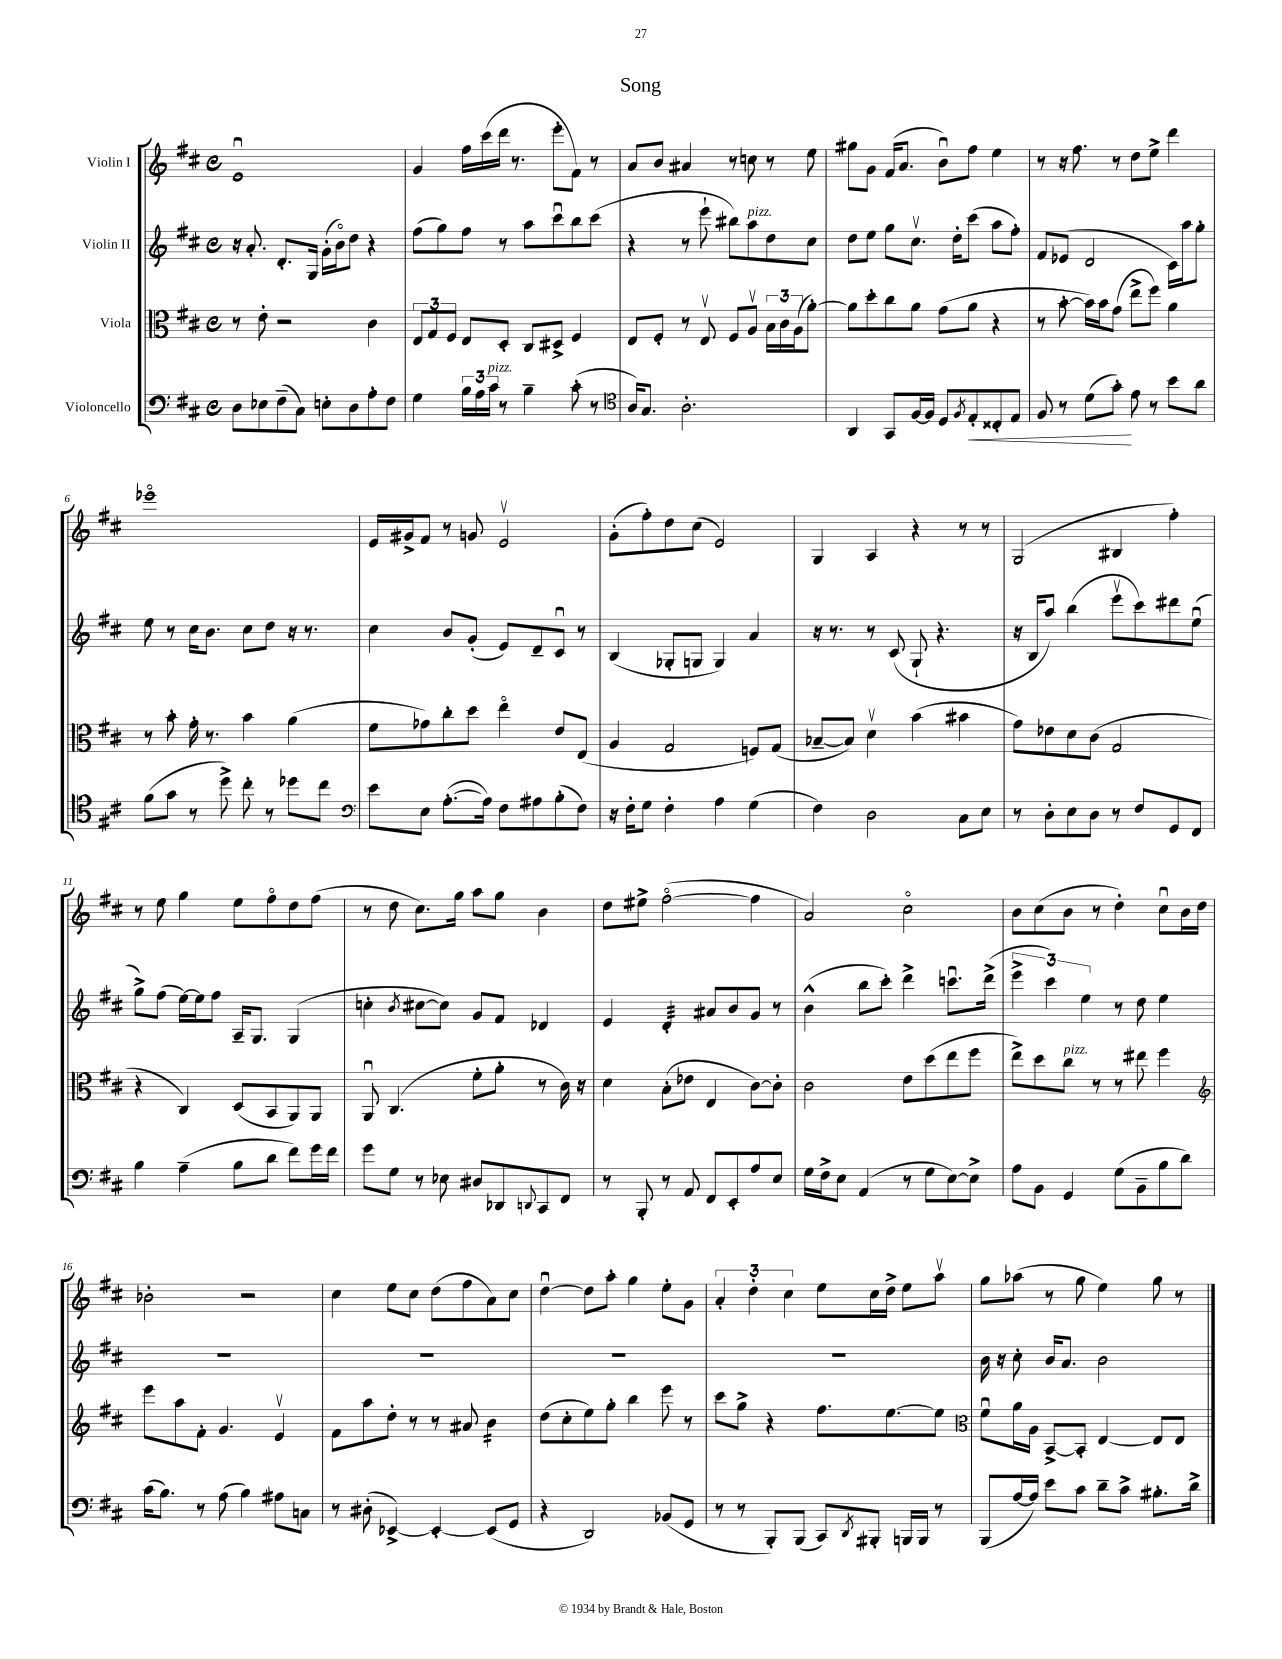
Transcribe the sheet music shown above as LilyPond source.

\header { title = "Song" }
<<
\new StaffGroup <<
\new Staff = "s0" \with { instrumentName = "Violin I" } {
    \clef treble \key d \major \defaultTimeSignature \time 4/4
    e'1\downbow |
    g'4 fis''16 cis'''16( d'''16 r8. e'''8-. fis'8) r8 |
    a'8 b'8 ais'4 r8 c''8 r8 e''8 |
    gis''8 g'8 fis'16( a'8. b'8\downbow) fis''8 e''4 |
    r8 r16 fis''8. r8 d''8 e''8-> d'''4 |
    ees'''1\flageolet |
    e'16 gis'16-> fis'8 r8 g'8 e'2\upbow |
    g'8-.( fis''8-.) d''8 cis''8( e'2) |
    g4 a4 r4 r8 r8 |
    g2( bis4 fis''4-.) |
    r8 e''8 g''4 e''8 fis''8\flageolet d''8 fis''8( |
    r8 d''8 cis''8.) g''16 a''8 g''8 b'4 |
    d''8 eis''8-> fis''2~\flageolet( fis''4 |
    a'2) cis''2\flageolet |
    b'8 cis''8( b'8 r8 d''4-.) cis''8\downbow b'16 d''16 |
    bes'2-. r2 |
    cis''4 e''8 cis''8 d''8( fis''8 a'8) cis''8 |
    d''4~\downbow d''8 a''8-. g''4 e''8-. g'8 |
    \tuplet 3/2 { a'4-. d''4-. cis''4 } e''8 cis''16 d''16-> e''8 a''8\upbow |
    g''8 aes''8( r8 g''8 e''4) g''8 r8 \bar "|." |
}
\new Staff = "s1" \with { instrumentName = "Violin II" } {
    \clef treble \key d \major \defaultTimeSignature \time 4/4
    r16 a'8.-. d'8.-. g16 g'16-.( b'16\flageolet) d''8 r4 |
    fis''8( g''8) fis''8 r8 a''8 cis'''8\downbow b''8 cis'''8( |
    r4 r8 e'''8-! bis''8) a''8^\markup { \italic "pizz." } d''8 cis''8 |
    d''8 e''8 g''8 cis''8.\upbow d''16-. cis'''8( a''8 fis''8-.) |
    fis'8 ees'8( d'2 cis'16) a''16 g''8-. |
    e''8 r8 cis''16 b'8. cis''8 d''8 r16 r8. |
    cis''4 b'8 g'8-.( e'8) d'8-- cis'8\downbow r8 |
    b4( ges8-. g8 g4) a'4 |
    r16 r8. r8 cis'8( g8-! r4. |
    r16 b16 a''8) b''4( e'''8\upbow cis'''8) dis'''8 e''8\downbow( |
    g''8->) fis''8( e''16~) e''16 fis''8 a16-- g8. g4( |
    c''4-. \acciaccatura { b'8 } cis''8~ cis''8) g'8 fis'8 des'4 |
    e'4 d'4:32-. ais'8 b'8 g'8 r8 |
    b'4-^( b''8 cis'''8-.) d'''4-> c'''8.\downbow d'''16->( |
    \tuplet 3/2 { e'''4-> cis'''4) e''4 } r8 d''8 e''4 |
    R1 |
    R1 |
    R1 |
    R1 |
    b'16 r16 cis''8-. b'16 a'8. b'2 \bar "|." |
}
\new Staff = "s2" \with { instrumentName = "Viola" } {
    \clef alto \key d \major \defaultTimeSignature \time 4/4
    r8 e'8-. r2 cis'4 |
    \tuplet 3/2 { e8 g8 fis8 } e8 d8-. cis8 dis8-> fis4 |
    e8 fis8-. r8 e8\upbow fis8 a8\upbow \tuplet 3/2 { b16 cis'16 a16( } a'8~-.) |
    a'8 d''8-. cis''8 a'8 g'8( a'8 r4 |
    r8 b'8~-. b'16) b'16 g'8( e''8-> fis''8) a'4 |
    r8 b'8-. g'16-. r8. b'4 a'4( |
    fis'8 ges'8) cis''8-. d''8 e''4\flageolet e'8 e8( |
    a4 g2 f8) g8( |
    bes8~-- bes8) d'4\upbow b'4( bis'4 |
    g'8) ees'8 d'8 cis'8( g2 |
    r4 cis4) d8( b,8 a,8) a,8 |
    a,8\downbow cis4.( fis'8-. a'8-. r8 cis'16) r16 |
    d'4 b8-.( ees'8 e4 cis'8~) cis'8-. |
    cis'2 e'8 d''8( e''8 fis''8 |
    e''8->) d''8 cis''8^\markup { \italic "pizz." } r8 r8 eis''8 fis''4 |
    \clef treble e'''8 a''8 fis'8-. g'4. e'4\upbow |
    fis'8 a''8 d''8-. r8 r8 ais'8 b'4:16 |
    d''8( cis''8-. e''8) g''8-. b''4 e'''8 r8 |
    cis'''8 g''8-> r4 fis''8. e''8.~ e''8 |
    \clef alto fis'8\downbow a'16 a16 b,8~-> b,8-. e4~ e8 e8 \bar "|." |
}
\new Staff = "s3" \with { instrumentName = "Violoncello" } {
    \clef bass \key d \major \defaultTimeSignature \time 4/4
    d8 ees8 fis8--( cis8) e8-. d8 a8-. fis8 |
    g4 \tuplet 3/2 { b16 a16 cis'16^\markup { \italic "pizz." } } r8 b4-- cis'8-.( r8 |
    \clef tenor a16) g8. a2.-. |
    a,4 g,8 fis16~ fis16 d8 \acciaccatura { fis8 } e8-.\< cisis8-. e8 |
    fis8 r8 d'8( g'8-.\!) e'8 r8 b'8 a'8 |
    fis'8( g'8 r8 d''8->) cis''8-. r8 des''8 cis''8 |
    \clef bass e'8 e8 a8.~-.( a16) fis8 ais8 b8-.( fis8) |
    r16 fis16-. g8 fis4-. a4 g4( |
    fis4) d2 cis8 e8 |
    r8 d8-. e8 d8 r8 fis8 g,8 fis,8 |
    b4 a4--( b8 d'8 fis'8) g'16 fis'16 |
    g'8 g8 r8 ees8 dis8 des,8 \appoggiatura { d,8 } cis,8 fis,8 |
    r8 b,,8-. r8 a,8 fis,8 e,8-. a8 e8 |
    g16 fis16-> e8 a,4( r8 g8 e8~) e8-> |
    a8 b,8 g,4 g8( b,8-- b8 d'8) |
    cis'16( b8.) r8 a8( b4) ais8 c8 |
    r8 dis8-.( ees,4~->) ees,4~-. ees,8( g,8 |
    r4 d,2) bes,8( g,8 |
    r8 r8 b,,8-.) b,,8( cis,8) \acciaccatura { d,8 } bis,,8-. b,,16 b,,16 r8 |
    b,,8( a16~ a16) e'8 cis'8 d'8-- cis'8-> bis8.-. d'16-> \bar "|." |
}
>>
>>
